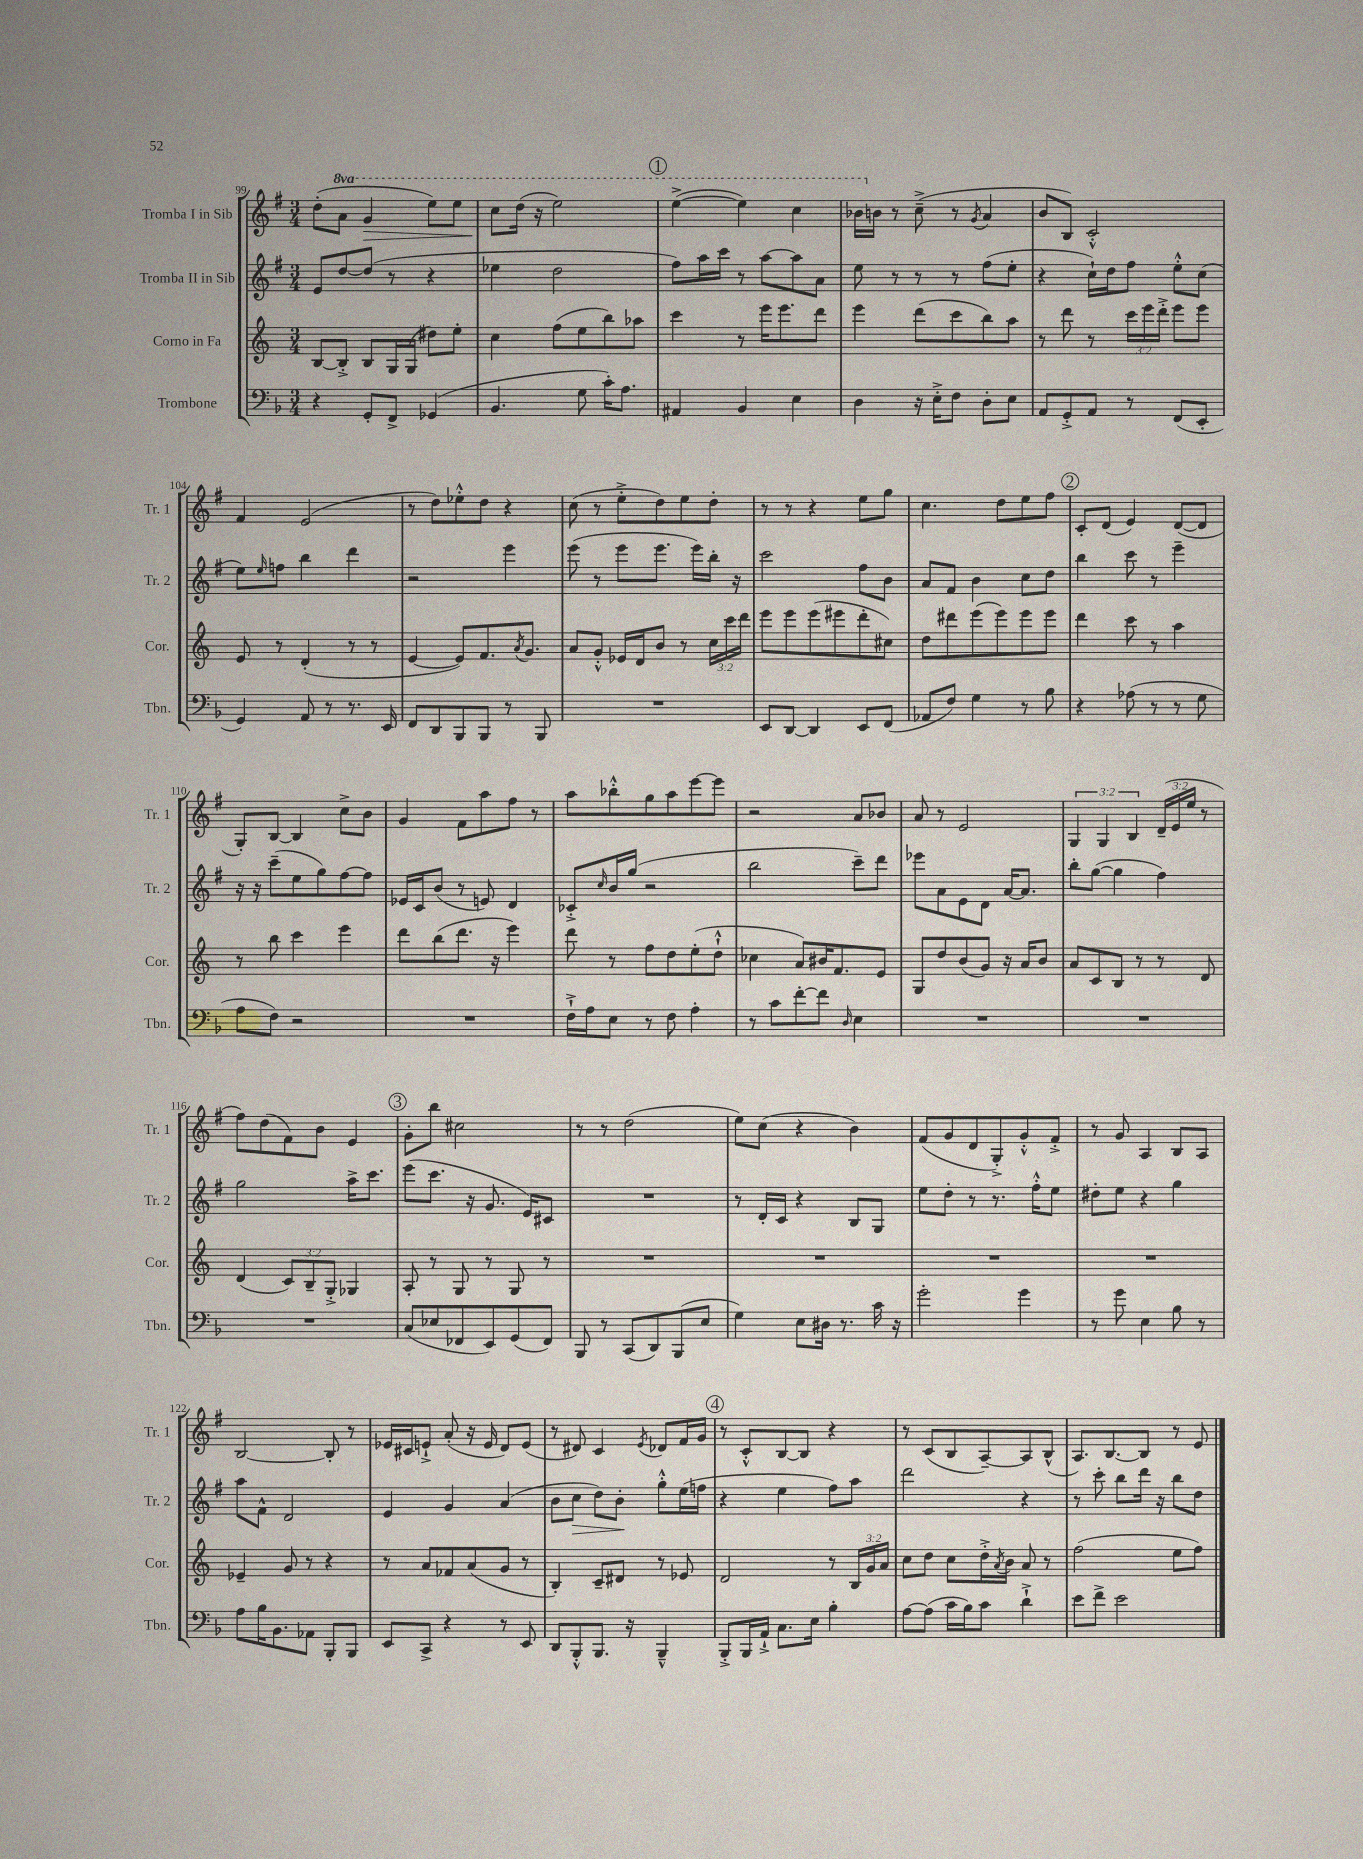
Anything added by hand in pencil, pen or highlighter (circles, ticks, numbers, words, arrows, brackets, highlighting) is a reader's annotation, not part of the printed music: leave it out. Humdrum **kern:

**kern	**kern	**kern	**kern
*staff4	*staff3	*staff2	*staff1
*clefF4	*clefG2	*clefG2	*clefG2
*k[b-]	*k[]	*k[f#]	*k[f#]
*M3/4	*M3/4	*M3/4	*M3/4
4r	[8B/L	8e/L	(8dd'\L
.	8B'^/]J	[8dd/	8aa\J
8GG'/L	8B/L	(8dd/]J	4gg/
8FF^/J	16G/L	8r	.
.	(16G/JJ	.	.
(4GG-/	8dd#\L)	4r	8eee\L)
.	8ee'\J	.	8eee\J
=	=	=	=
4.BB-/	4cc\	4ee-\	8ccc\L
.	.	.	(16ddd\Jk
.	.	.	16r
.	(8ff\L	2dd\	2eee\)
8G\	8ee\	.	.
16c'\LK)	8bb\)	.	.
8.A\J	.	.	.
.	8aa-\J	.	.
=	=	=	=
4AA#/	4ccc\	8ff#\L)	([4eee^\
.	.	16aa\L	.
.	.	16ccc\JJ	.
4BB-/	8r	8r	4eee\])
.	16eee\LK	[8aa\L	.
.	8.eee\	.	.
4E\	.	8aa\]	4ccc\
.	8ddd\J	8a\J	.
=	=	=	=
4D\	4eee\	8ee\	16bb-\LL
.	.	.	16b\JJ
.	.	8r	8r
16r	(8ddd\L	8r	(8cc~^\
16E'^\LK	.	.	.
8F\J	8ccc\	8r	8r
.	.	.	8qg/
8D'\L	8bb\)	(8ff#\L	4a/
8E\J	8aa\J	8ee'\J	.
=	=	=	=
8AA/L	8r	4r	8b/L
8GG'^/	8ddd\	.	8B/J)
8AA/J	8r	16cc`\LL)	2c'^^/
.	.	16dd\J	.
8r	24ccc\LL	8ff#\J	.
.	24eee\	.	.
.	24ddd'^\JJ	.	.
(8FF/L	8eee\L	8ee'^^\L	.
8EE'/J	8eee\J	(8cc\J	.
=	=	=	=
4GG/)	8e/	8ee\L)	4f#/
.	.	16qqee/	.
.	8r	8ff\J	.
8AA/	(4d'/	4bb\	(2e/
8r	.	.	.
8.r	8r	4ddd\	.
.	8r	.	.
16EE/	.	.	.
=	=	=	=
8FF/L	[4e/	2r	8r
8DD/	.	.	8dd\L)
8BBB-/	8e/]L)	.	8ee-'^^\
8BBB-/J	8.f/	.	8dd\J
8r	.	4eee\	4r
.	8qa/	.	.
.	8.g/J	.	.
8BBB-/	.	.	.
=	=	=	=
2.r	8a/L	(8eee\	(8cc\
.	8g'^^/J	8r	8r
.	16e-/LL	8eee\L	8ee'^\L
.	16d/J	.	.
.	8b/J	8.eee\J	8dd\)
.	8r	.	8ee\
.	.	16eee\LL)	.
.	24cc\LL	16bb'\JJ	8dd'\J
.	24ccc\	.	.
.	.	16r	.
.	24ddd\JJ	.	.
=	=	=	=
8EE/L	8eee\L	2ccc\	8r
[8DD/J	8eee\	.	8r
4DD/]	(8eee\	.	4r
.	8eee#\	.	.
8EE/L	8ddd'\	8ff#\L	8ee\L
(8FF/J	8cc#\J)	8b\J	8gg\J
=	=	=	=
8AA-/L	8dd\L	8a/L	4.cc\
8F/J)	8ddd#\	8f#/J	.
4G\	(8eee\	4b\	.
.	8eee\)	.	8dd\L
8r	8eee\	8cc\L	8ee\
8B-\	8eee\J	8dd\J	8ff#\J
=	=	=	=
4r	4ddd\	4bb\	8c'/L
.	.	.	(8d/J
(8A-\	8ccc\	8ccc\	4e/)
8r	8r	8r	.
8r	4aa\	4eee~\	([8d/L
8G\	.	.	8d/]J
=	=	=	=
8A\L	8r	16r	8G'/L)
.	.	16r	.
8F\J)	8bb\	(8ccc~\L	[8B/J
2r	4ccc\	8ee\	4B/]
.	.	8gg\)	.
.	4eee\	[8ff#\	8cc^\L
.	.	8ff#\]J	8b\J
=	=	=	=
2.r	8ddd\L	16e-/LL	4g/
.	.	16c/J	.
.	(8bb\	(8b/J	.
.	8.ddd\J	8r	8f#\L
.	.	8e/)	8aa\
.	16r	.	.
.	4eee\)	4d/	8ff#\J
.	.	.	8r
=	=	=	=
16F`^\LL	8ddd\	8c-'^/L	8aa\L
16A\J	.	.	.
.	.	16qqcc/	.
8E\J	8r	16b/L	8bb-'^^\
.	.	(16gg/JJ	.
8r	8ff\L	2r	8gg\
8F\	8dd\	.	8aa\
4A'\	(8ee'\	.	[8eee\
.	8dd`^^\J	.	8eee\]J
=	=	=	=
8r	4cc-\	2bb\	2r
8c\L	.	.	.
[8f'\	8a/L)	.	.
8f\]J	16b#/K	.	.
.	8.f/	.	.
16qqD/	.	.	.
4E\	.	8ccc~\L)	8a/L
.	8e/J	8ddd\J	8b-/J
=	=	=	=
2.r	8G/L	8eee-\L	8a/
.	8dd/	8a\	8r
.	(8b/	8e\	2e/
.	8g/J)	8d\J	.
.	16r	[16a/LK	.
.	16a/LK	8.a/]J	.
.	8b/J	.	.
=	=	=	=
2.r	8a/L	8bb'\L	6G/
.	8c/	([8gg\J	.
.	.	.	6G/
.	8B/J	4gg\]	.
.	.	.	6B/
.	8r	.	.
.	8r	4ff#\)	(24d~/LL
.	.	.	24e/
.	.	.	24ee/JJ
.	8d/	.	8r
=	=	=	=
2.r	(4d/	2gg\	8ff#\L)
.	.	.	(8dd\
.	12c/L)	.	8f#\)
.	12B~/	.	.
.	.	.	8b\J
.	12G'^/J	.	.
.	4G-/	16aa^\LK	4e/
.	.	8.ccc\J	.
=	=	=	=
(8C/L	8A'/	(8eee\L	8g'\L
8E-/	8r	8.ccc\J	8bb\J
8FF-/	8G/	.	2cc#\
.	.	16r	.
8EE/)	8r	8.g/	.
(8GG/	8G/	.	.
.	.	16e/LK)	.
8FF-/J)	8r	8c#/J	.
=	=	=	=
8BBB-/	2.r	2.r	8r
8r	.	.	8r
(8CC/L	.	.	(2dd\
8DD/)	.	.	.
(8BBB-/	.	.	.
8E/J	.	.	.
=	=	=	=
4G\)	2.r	8r	8ee\L)
.	.	16d'/LL	(8cc\J
.	.	16c/JJ	.
8E\L	.	4r	4r
16D#\Jk	.	.	.
8.r	.	.	.
.	.	8B/L	4b\)
16c\	.	8G/J	.
16r	.	.	.
=	=	=	=
2g'\	2.r	8ee\L	(8f#/L
.	.	8dd'\J	8g/
.	.	8r	8d/
.	.	8.r	8G'^/)
4g\	.	.	8g'^^/
.	.	16ff#'^^\LK	.
.	.	8ee\J	8f#'^/J
=	=	=	=
8r	2.r	8dd#'\L	8r
8g\	.	8ee\J	8g/
4E\	.	4r	4A/
8B-\	.	4gg\	8B/L
8r	.	.	8A/J
=	=	=	=
8A\L	4e-~/	8aa\L	[2B/
16B-\K	.	8f#^^\J	.
8.BB-\	.	.	.
.	8g/	2d/	.
8AA-\J	8r	.	.
8BBB-'/L	4r	.	8B'/]
8BBB-/J	.	.	8r
=	=	=	=
8EE/L	8r	4e/	16e-/LL
.	.	.	16c#/J
8CC^/J	8a/L	.	8e`^/J
4r	8f-/	4g/	(8a'/
.	(8a/	.	16r
.	.	.	16e/
8r	8g/J	(4a/	8d/L)
8EE/	8r	.	(8e/J
=	=	=	=
8DD/L	4B'/)	8b\L	8r
8BBB-'^^/	.	8cc\J	8d#/)
8.BBB-/J	8c~/L	8dd\L)	4c/
.	8d#/J	8b'\J	.
16r	.	.	.
.	.	.	8qe/
4BBB-~^^/	8r	8gg'^^\L	8d-/L
.	8e-/	(16ee\L	16f#/L
.	.	16ff\JJ	16g/JJ
=	=	=	=
8BBB-'^/L	2d/	4r	8r
16BBB-/L	.	.	8c'^^/L
16AA`^/JJ	.	.	.
8.C\L	.	4ee\	[8B/
.	.	.	8B/]J
16E\Jk	.	.	.
4B-'\	8r	8ff#\L)	4r
.	24B/LL	8aa\J	.
.	24g/	.	.
.	24a/JJ	.	.
=	=	=	=
[8A\L	8cc\L	2ddd\	8r
(8A\]J	8dd\J	.	(8c/L
16c\LL	8cc\L	.	8B/
16B-\J)	.	.	.
8c\J	16dd'^\L	.	[8A~/)
.	8qa/	.	.
.	16b\JJ	.	.
4d`^\	8a/	4r	8A/]
.	8r	.	(8B^^/J
=	=	=	=
8e\L	(2ff\	8r	8.A/L)
8f^\J	.	8ccc'\	.
.	.	.	[8.B/
2e\	.	8bb\L	.
.	.	16ddd\Jk	8B/]J
.	.	16r	.
.	8ee\L	8bb\L	8r
.	8ff\J)	8dd\J	8e/
==	==	==	==
*-	*-	*-	*-
